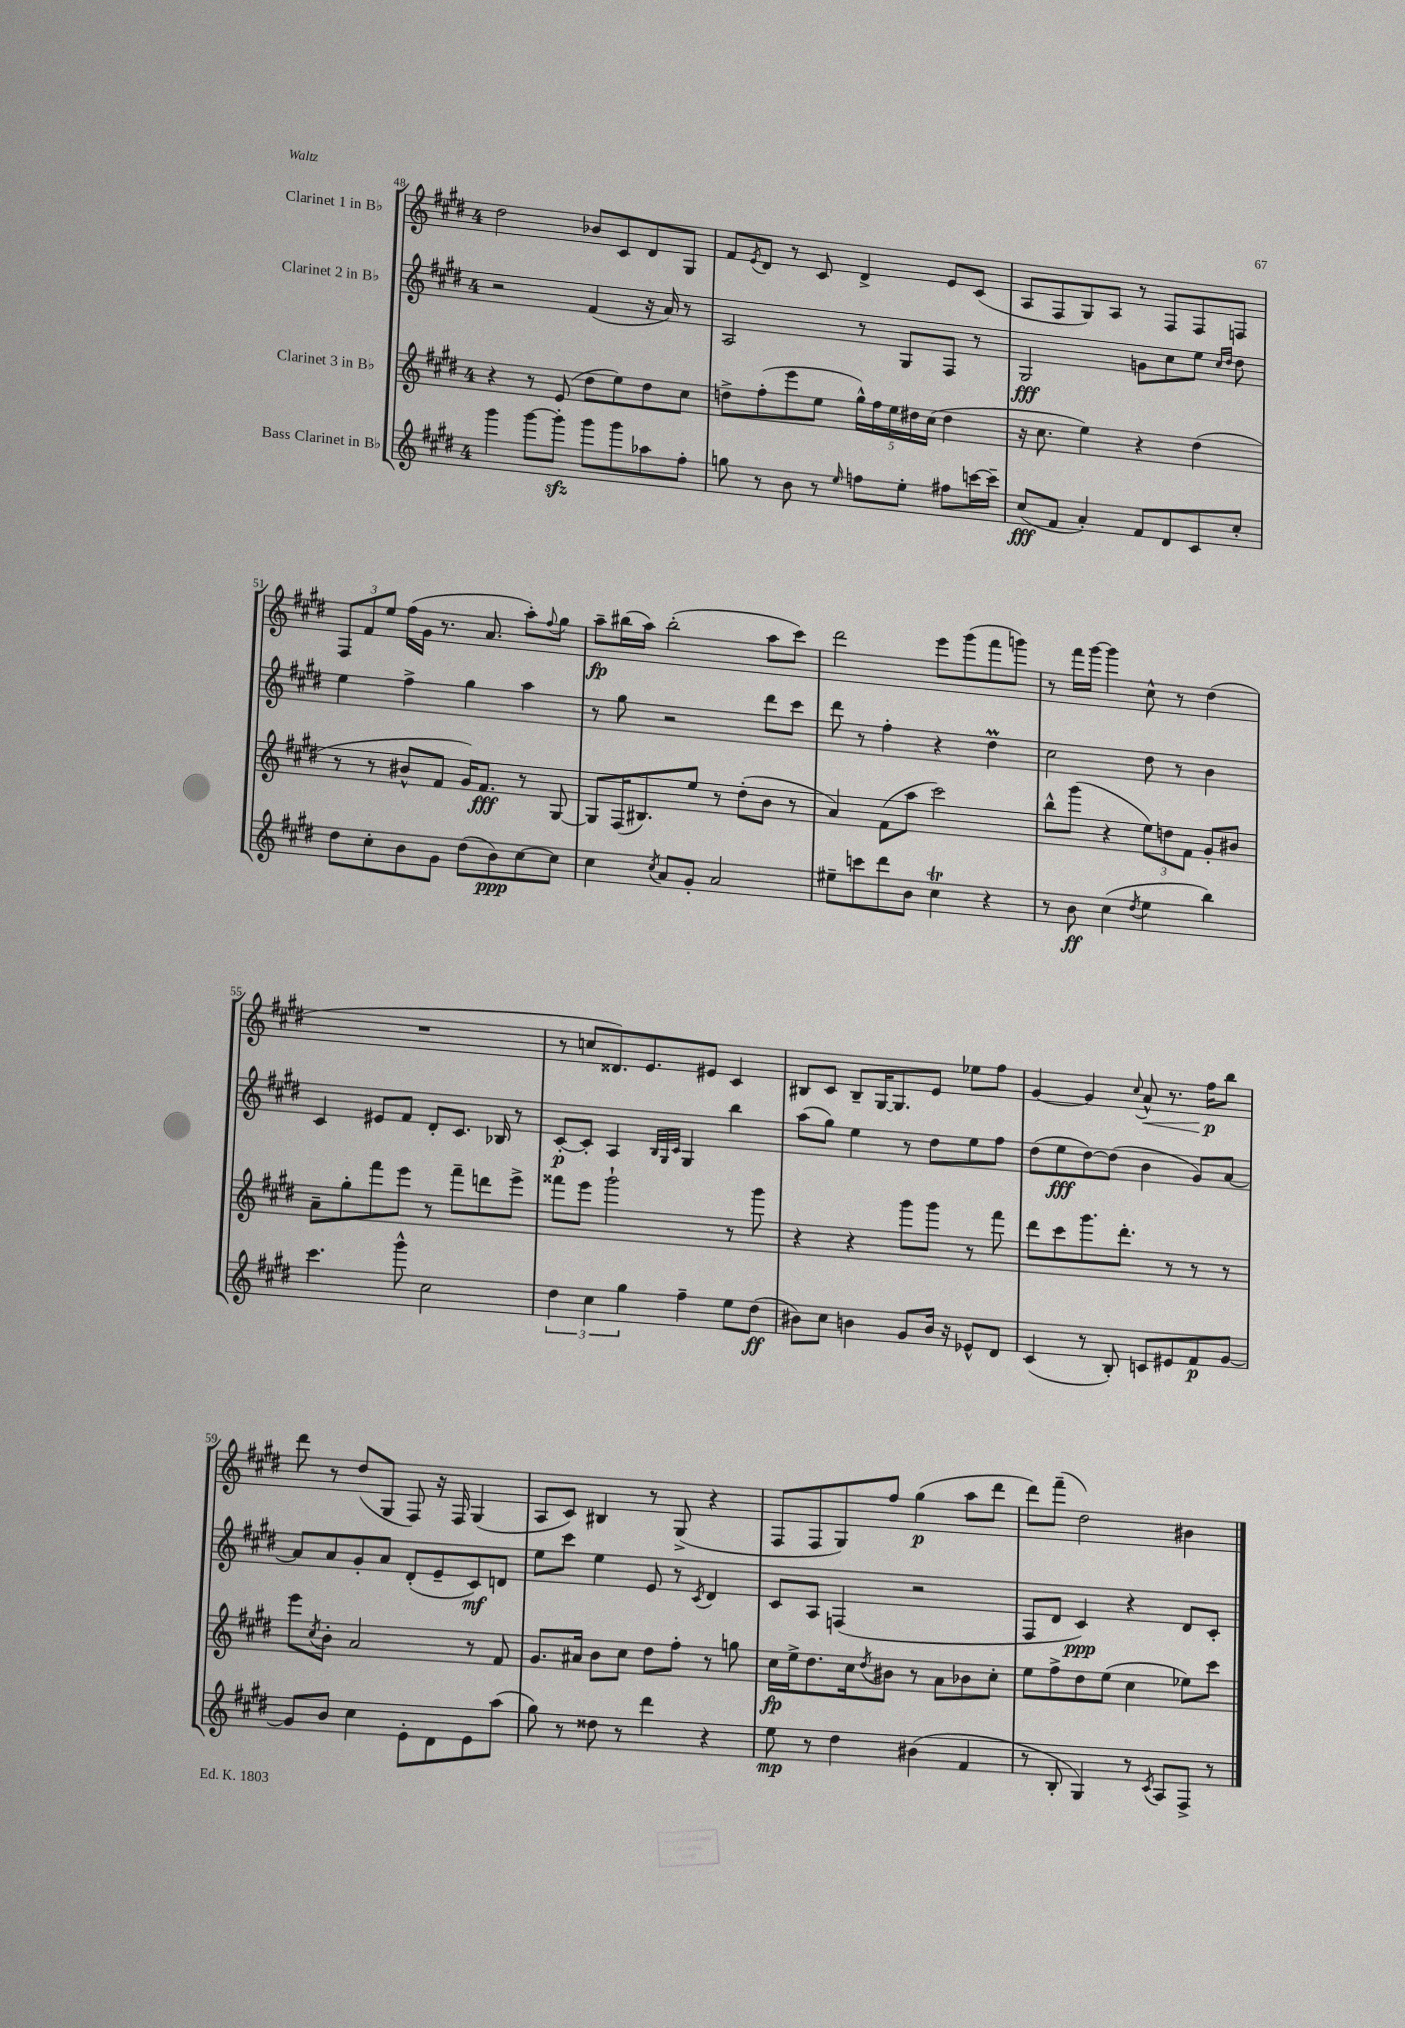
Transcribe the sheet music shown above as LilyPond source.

<<
\new StaffGroup <<
\new Staff = "s0" \with { instrumentName = "Clarinet 1 in Bb" } {
    \clef treble \key e \major \once \override Staff.TimeSignature.style = #'single-digit \time 4/4
    dis''2 bes'8 cis'8 dis'8 gis8 |
    fis'8 \acciaccatura { e'8 } dis'8 r8 cis'8 dis'4-> e'8 cis'8( |
    a8 fis8 gis8) a8 r8 fis8 fis8 f8 |
    \tuplet 3/2 { fis8 fis'8 e''8 } fis''16( gis'16 r8. a'8. a''8-.) \appoggiatura { fis''8 } gis''8 |
    a''8--\fp bis''16( a''16) bis''2-.( a''8 cis'''8) |
    dis'''2 e'''8 gis'''8( fis'''8 g'''8) |
    r8 fis'''16 gis'''16~ gis'''4 cis''8-^ r8 dis''4( |
    R1 |
    r8 c''8 disis'8.) e'8. eis'8 cis'4 |
    bis8 cis'8 bis8-- gis16~ gis8. e'8 ees''8 fis''8 |
    gis'4~ gis'4 \appoggiatura { cis''8 } a'8-^\< r8. fis''16\p\! b''8 |
    dis'''8 r8 dis''8( gis8 fis8) r16 fis16 gis4( |
    a8 cis'8) bis4 r8 gis8->( r4 |
    fis8 fis8 gis8) fis''8 gis''4\p( a''8 dis'''8 |
    dis'''8) fis'''8--( dis''2) bis'4 \bar "|." |
}
\new Staff = "s1" \with { instrumentName = "Clarinet 2 in Bb" } {
    \clef treble \key e \major \once \override Staff.TimeSignature.style = #'single-digit \time 4/4
    r2 fis'4( r16 a'16) r8 |
    a2 r8 gis8 fis8 r8 |
    gis2\fff g'8 cis''8 e''8 \grace { cis''16 dis''16 } dis''8 |
    e''4 fis''4-> gis''4 a''4 |
    r8 gis''8 r2 dis'''8 cis'''8 |
    dis'''8 r8 fis''4-. r4 dis''4\prall |
    cis''2 dis''8 r8 b'4 |
    cis'4 eis'8 fis'8 dis'8-. cis'8. bes16 r8 |
    cis'8~-.\p cis'8-. a4 \grace { b32 gis32 cis'32 } gis4 b''4 |
    a''8( gis''8) e''4 r8 dis''8 e''8 fis''8 |
    dis''8( e''8\fff dis''8~) dis''8( b'4 gis'8) a'8~ |
    a'8 a'8 gis'8-. a'8 dis'8-.( e'8-- cis'8\mf) d'8 |
    e''8 cis'''8 e''4 e'8 r8 \acciaccatura { cis'8 } dis'4 |
    cis'8 a8 f4( r2 |
    fis8 dis'8 cis'4\ppp) r4 dis'8 cis'8-. \bar "|." |
}
\new Staff = "s2" \with { instrumentName = "Clarinet 3 in Bb" } {
    \clef treble \key e \major \once \override Staff.TimeSignature.style = #'single-digit \time 4/4
    r4 r8 e'8( dis''8 e''8) dis''8 cis''8 |
    d''8-> fis''8-.( e'''8 e''8 \tuplet 5/4 { gis''16-^) fis''16 e''16 dis''16 cis''16( } dis''4 |
    r16 cis''8. e''4) r4 dis''4( |
    r8 r8 bis'8-^ fis'8 gis'16) fis'8.\fff r8 gis8~ |
    gis8 fis16( bis8.) e''8 r8 dis''8-.( b'8 r8 |
    a'4) fis'8( a''8 cis'''2) |
    b''8-^ gis'''8( r4 \tuplet 3/2 { e''8) d''8 fis'8 } gis'8-. bis'8 |
    a'8-- gis''8-. fis'''8 e'''8 r8 fis'''8-- d'''8 e'''8-> |
    fisis'''8 e'''8 gis'''2-! r8 gis'''8 |
    r4 r4 gis'''8 gis'''8 r8 fis'''8 |
    dis'''8 cis'''8 gis'''8. dis'''8.-. r8 r8 r8 |
    e'''8 \acciaccatura { cis''8 } b'8-. a'2 r8 fis'8 |
    gis'8. ais'16 b'8 cis''8 dis''8 fis''8-. r8 g''8 |
    cis''16\fp e''16-> dis''8. cis''16 \acciaccatura { dis''8 } bis'8 r8 a'8 bes'8 cis''8-. |
    e''8 fis''8-> dis''8 e''8( cis''4 ees''8) cis'''8 \bar "|." |
}
\new Staff = "s3" \with { instrumentName = "Bass Clarinet in Bb" } {
    \clef treble \key e \major \once \override Staff.TimeSignature.style = #'single-digit \time 4/4
    gis'''4 gis'''8~ gis'''8-.\sfz gis'''8 gis'''8 aes''8 fis''8-. |
    g''8 r8 b'8 r8 \grace { e''16 } f''8 e''8-. fis''8 c'''16~ c'''16-- |
    cis''8\fff( fis'8 a'4-.) fis'8 dis'8 cis'8 cis''8-. |
    dis''8 cis''8-. b'8 gis'8 dis''8( b'8\ppp) cis''8~ cis''8 |
    cis''4 \acciaccatura { cis''8 } a'8 gis'8-. a'2 |
    eis''8-- c'''8 dis'''8 b'8 cis''4\trill r4 |
    r8 b'8\ff cis''4( \acciaccatura { dis''8 } e''4 b''4) |
    cis'''4. gis'''8-^ cis''2 |
    \tuplet 3/2 { dis''4 cis''4 gis''4 } fis''4-- e''8 dis''8\ff( |
    bis'8) cis''8 b'4 gis'8 b'16 r16 ees'8-^ dis'8 |
    cis'4( r8 b8-.) c'8 eis'8 fis'8\p gis'8~ |
    gis'8 b'8 cis''4 e'8-. dis'8 e'8 a''8( |
    gis''8) r8 disis''8 r8 dis'''4 r4 |
    e''8\mp r8 dis''4 bis'4( fis'4 |
    r8 b8-. gis4) r8 \acciaccatura { cis'8 } a8 fis8-> r8 \bar "|." |
}
>>
>>
\layout { \context { \Score currentBarNumber = #48 } }
